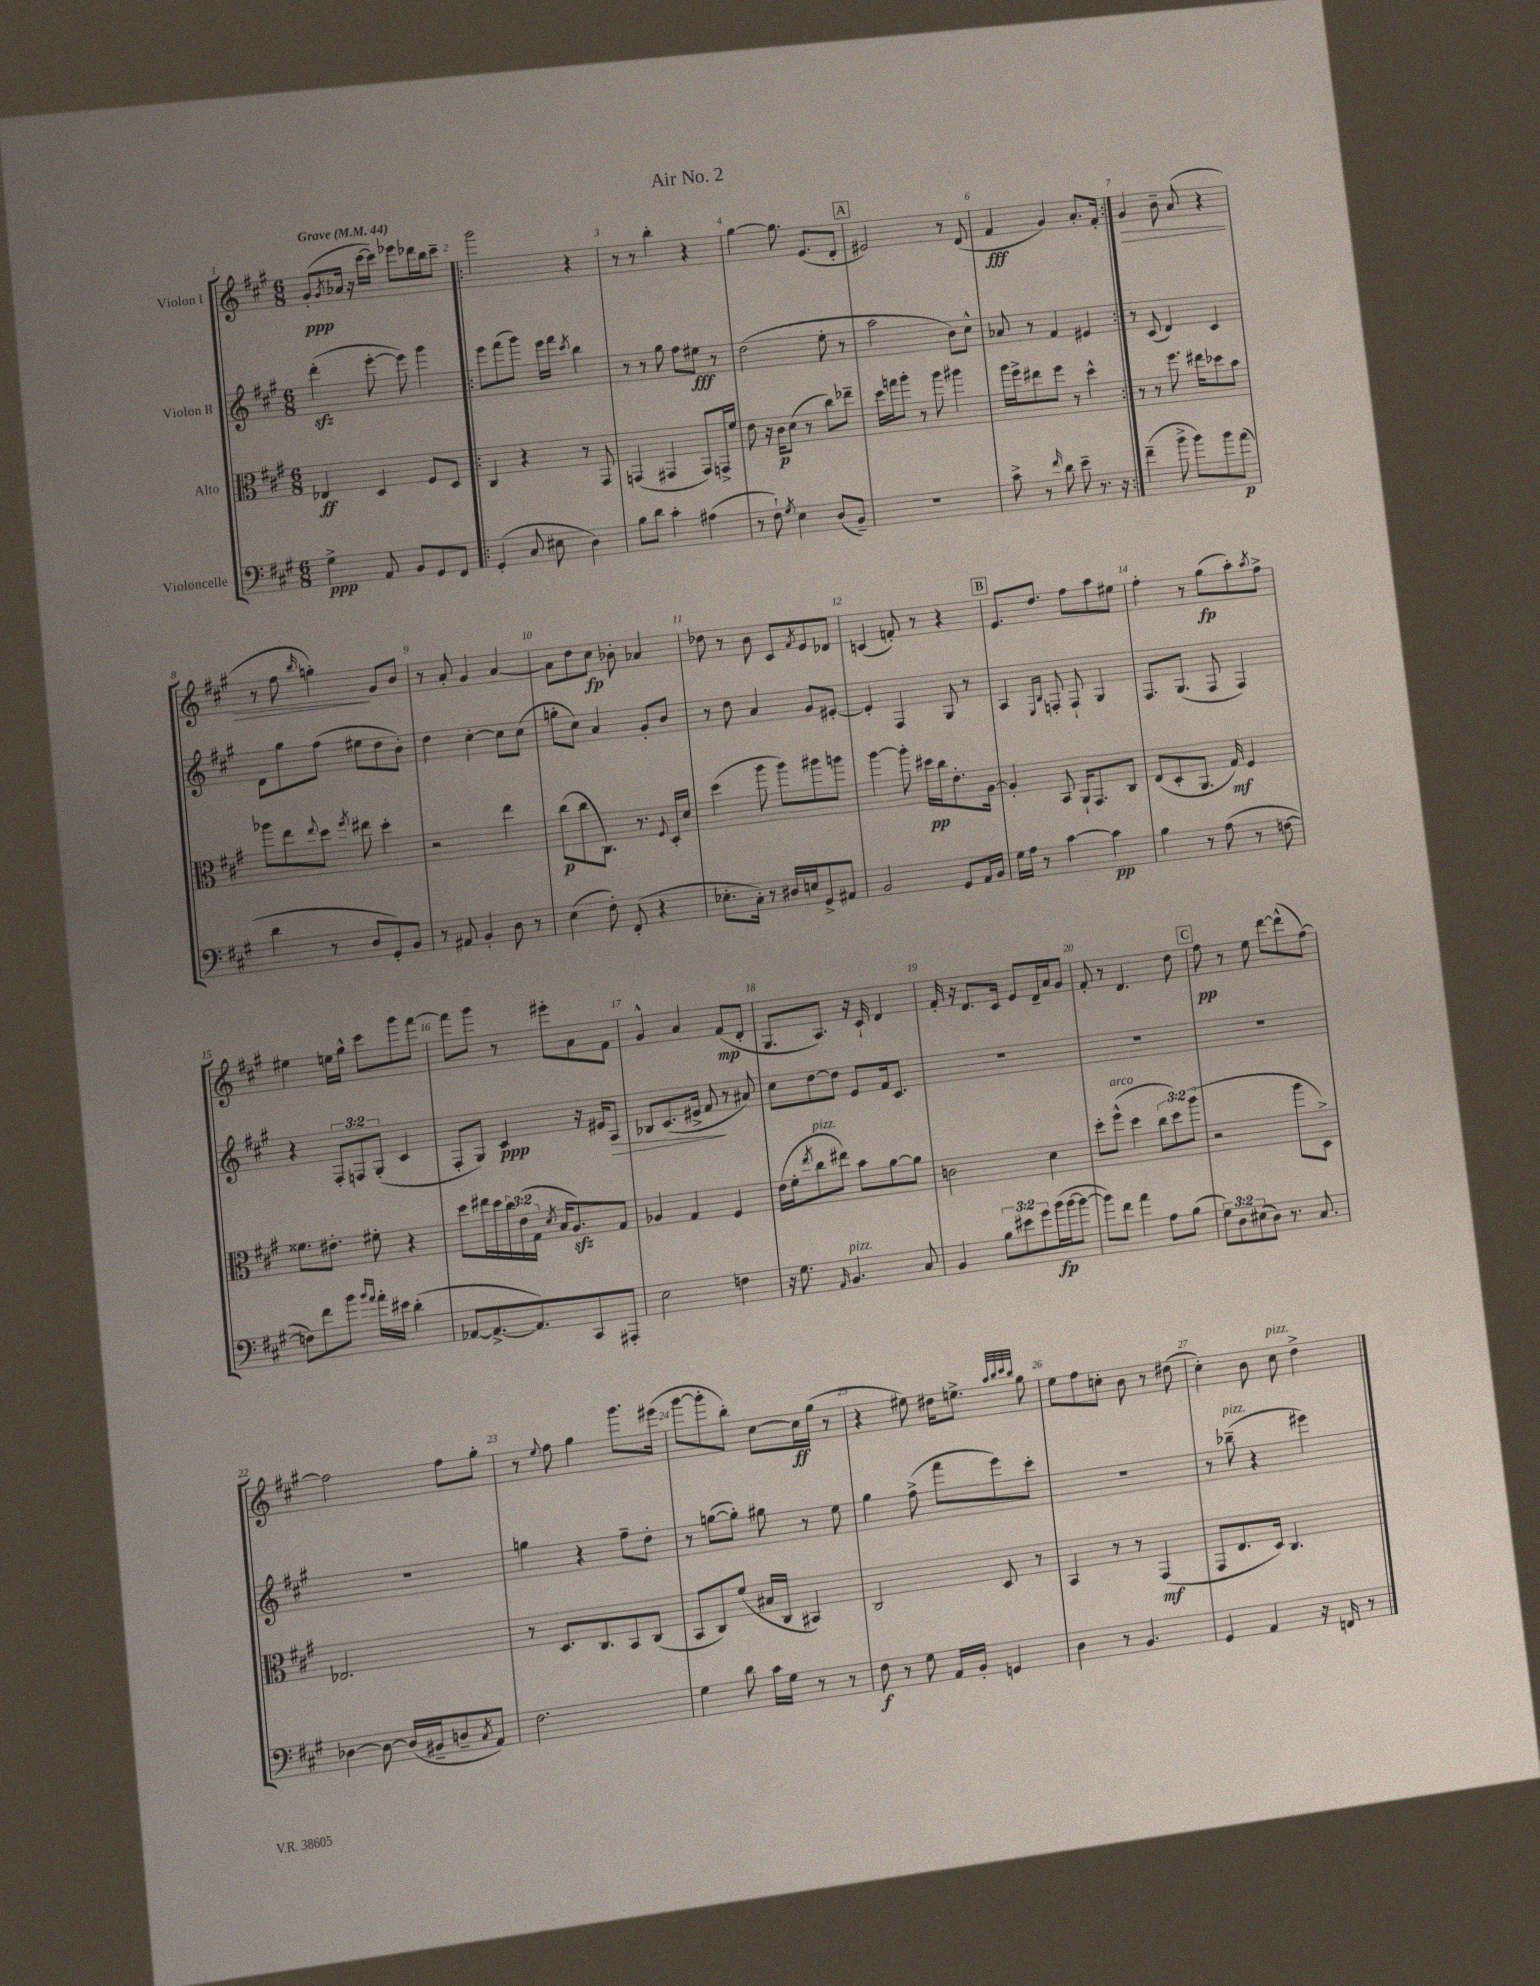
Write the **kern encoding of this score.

**kern	**kern	**kern	**kern
*staff4	*staff3	*staff2	*staff1
*clefF4	*clefC3	*clefG2	*clefG2
*k[f#c#g#]	*k[f#c#g#]	*k[f#c#g#]	*k[f#c#g#]
*M6/8	*M6/8	*M6/8	*M6/8
*MM44	*MM44	*MM44	*MM44
4G#^	4E-	(4ddd'	(8g#'
.	.	.	8qg#
.	.	.	16a-
.	.	.	16r
8AA	4D	[8eee'	[16ccc#
.	.	.	16ccc#])
8BB	.	8eee])	8eee-
8GG#	8F#	4ggg#	16ddd-
.	.	.	16bb
8FF#	8D	.	8ccc#~
=!|:	=!|:	=!|:	=!|:
(4GG#'	4C#	8eee	2ggg#
.	.	(8fff#	.
8C#	4r	8ggg#)	.
8E#	.	16eee	.
.	.	16fff#	.
.	.	8qccc#	.
4D)	8r	4bb	4r
.	8GG#	.	.
=	=	=	=
8B	(4GG	8r	8r
8d	.	8r	8r
4c#'	4GG#	8gg#	4bb'
.	.	8ff#	.
(4A#	8GG#)	8ee#	4r
.	16GG^	8r	.
.	16f#	.	.
=	=	=	=
8r	8e	(2dd	[4gg#
8F#`)	16r	.	.
.	16c#	.	.
8qG#	.	.	.
4E	(8d	.	8.gg#]
.	8r	.	.
.	.	.	(8.e
(8D	8cc#)	8ee'	.
8BB~)	8ee-~	8r	8d'
=	=	=	=
2.r	16dd	2aa	2e#)
.	16gg	.	.
.	8aa'	.	.
.	8r	.	.
.	8aa	.	.
.	4aa#	8b)	8r
.	.	8cc#^^	(8d
=	=	=	=
8c#^	16aa	8a-	4f#
.	16ff#^	.	.
8r	8ee#	8r	.
16qqf#	.	.	.
8d	8ff#	4f#	4g#)
8e~	8r	.	.
8.r	4dd^^	4e#	8.a'
16r	.	.	16f#'
=:|!	=:|!	=:|!	=:|!
(4f#~	8r	8r	4g#
.	8r	(8c#	.
8b^	8.ff#	4d)	8b~
8b)	.	.	(8a
.	16ee#	.	.
8b	8dd-	4c#	4r
(8a	8b	.	.
=	=	=	=
4d	8aa-	8d	8r
.	8ee	8gg#	8ff#
.	8qqee	.	16qqbb
8r	8dd	(8ff#	4gg')
.	8qff#	.	.
8D	8ee#	8ee#	.
8GG#')	4dd'	8dd	8g#
8BB	.	8b')	8b
=	=	=	=
8r	2r	4dd	8r
8AA#	.	.	8a'
4BB'	.	[4cc#'	4g#
8D	4ee	8cc#]	[4a
8r	.	(8cc#	.
=	=	=	=
(4E	(8cc#	8gg'	8a]
.	8cc#	8cc#)	8dd
8F#')	8.C#)	4a	8cc#
(8FF#'	.	.	8b-'
.	8.r	.	.
4r	.	8g#'	4a-
.	8qqF#	.	.
.	16D'	8b	.
.	16d	.	.
=	=	=	=
8.E-'	(4dd	8r	8dd-
.	.	8dd	8r
16C#')	.	.	.
8r	8aa	4a	8b
16D#	8aa)	.	8c#
16E	.	.	.
.	.	.	8qf#
8GG#^	8aa#	8g#	8e
8AA#	8aa	[8e#'	8d-
=	=	=	=
2BB	[4aa	4e#']	(4c
.	8aa']	4F#	8f')
.	16dd#	.	8r
.	16cc#	.	.
8GG#	8.e'	8G#	4r
16AA	.	8r	.
16BB	[16A	.	.
=	=	=	=
16G#	4A']	4A	8.e
16A	.	.	.
8r	.	.	.
.	.	.	8.dd
.	.	16qqE	.
.	.	16qqB	.
[4c#	8BB	8F'	.
.	16AA`	8F`	8ff#
.	8.GG#	.	.
4c#]	.	4G#	8aa
.	8C#	.	8ee#
=	=	=	=
4B	(8E	8.F#	4ff#'
.	8D'	.	.
.	.	(8.G#	.
8r	8.AA	.	8r
(8A	.	8F#	(8gg#
.	16G#)	.	.
8r	4F#	4F#)	8aa')
.	.	.	8qaa
[8F	.	.	8ff#^
=	=	=	=
8F])	8.f##	4r	4ee#
8f#	.	.	.
.	8.e#'	.	.
8b	.	12F#'	16ee
.	.	.	16gg#^^
.	.	12F	.
16qqb	.	.	.
16qqa	.	.	.
16a'	8f#'	.	8ccc#
.	.	(12G#'	.
16e#	.	.	.
(4d'	4r	4c#	8ggg#
.	.	.	[8fff#
=	=	=	=
[8AA-	8dd	8F#'	8fff#]
8.AA-^_	16ee#	8G#)	8ggg#
.	16dd	.	.
.	24cc#	4c#	8r
.	(24e	.	.
8.AA-])	.	.	.
.	24G#	.	.
.	8qd	.	.
.	16B	.	8eee#'
.	8.A)	.	.
8CC#	.	16r	8a
.	.	16e#	.
8AAA#'	8G#	8A	8f#
=	=	=	=
2E	4A-	8B-	4g#^^
.	.	(8.c#	.
.	4G#	.	4a
.	.	16e#^	.
.	.	8f#	.
4F	4F#	8r	(8f#
.	.	8a#)	8d'
=	=	=	=
16r	(16e	8cc#	8.G#
8.G#	16f#'	.	.
.	8qee	.	.
.	8cc#	[8dd	.
.	.	.	8.A)
16qqAA	.	.	.
4.BB	8ee#)	8dd]	.
.	8b	8e	16r
.	.	.	16c#`
.	[8a	16f#	4d
.	.	8.c#	.
8C#	8a]	.	.
=	=	=	=
4BB	2c	2.r	16f#'
.	.	.	16r
.	.	.	8.d
12B	.	.	.
.	.	.	16c#
12e#	.	.	.
.	.	.	8e
12g#	.	.	.
(16b	4d	.	16d~
[16b	.	.	16a
8b_	.	.	8g#
=	=	=	=
8b])	8dd'	2.r	8f#'
8f#	(8ff#^^	.	8r
4a	4dd	.	4.d
8A	12cc#	.	.
.	12dd)	.	.
(8B	.	.	8dd
.	(12aa	.	.
=	=	=	=
12G#)	2r	2.r	8ff#
12D	.	.	.
.	.	.	8r
(12E#	.	.	.
8D)	.	.	8ee
8.r	.	.	[8ddd
.	8aa	.	(8ddd^^]
8.C#	.	.	.
.	8D^)	.	[8ff#)
=	=	=	=
[4D-	2.E-	2.r	2ff#]
8D-_	.	.	.
(16D-]	.	.	.
16BB#~	.	.	.
8D~	.	.	8ff#
8qC#	.	.	.
8AA)	.	.	8gg#'
=	=	=	=
2.F#	8r	4gg	8r
.	.	.	8qqee
.	8.D	.	8ff#
.	.	4r	4gg#
.	8.C#	.	.
.	8BB	8ff#~	8.ggg#
.	(8C#	8dd'	.
.	.	.	(16eee#
=	=	=	=
4G#	8BB	8r	[8ggg#
.	8C#)	([8gg	8ggg#']
8d	(8f#	8gg'])	8bb')
16c#	16B#	8gg#	[8cc#
16G#	16C#	.	.
8r	4BB#)	8r	16cc#]
.	.	.	(16gg#
8r	.	8ee	8r
=	=	=	=
8F#	2C#	4gg#	4r
8r	.	.	.
8G#	.	(8ff#^	8ee#)
16AA	.	8fff#	16dd#
16BB'	.	.	8.ee^
4GG	8D	8eee)	.
.	.	.	32qqaa
.	.	.	32qqbb
.	.	.	32qqccc#
.	.	.	32qqbb
.	8r	8ccc#'	8gg#
=	=	=	=
4D	4BB	2.r	8ee
.	.	.	8ff#
8r	8r	.	8cc'
4.BB	8r	.	8b
.	(4GG#	.	8r
.	.	.	(8dd#
=	=	=	=
4GG#	8GG#	8r	4cc#')
.	8.E	(8bb-~	.
4AA	.	4r	8b
.	16D)	.	.
.	4.C#	.	8cc#
16r	.	4eee#)	4dd^
16FF	.	.	.
8r	.	.	.
==	==	==	==
*-	*-	*-	*-
